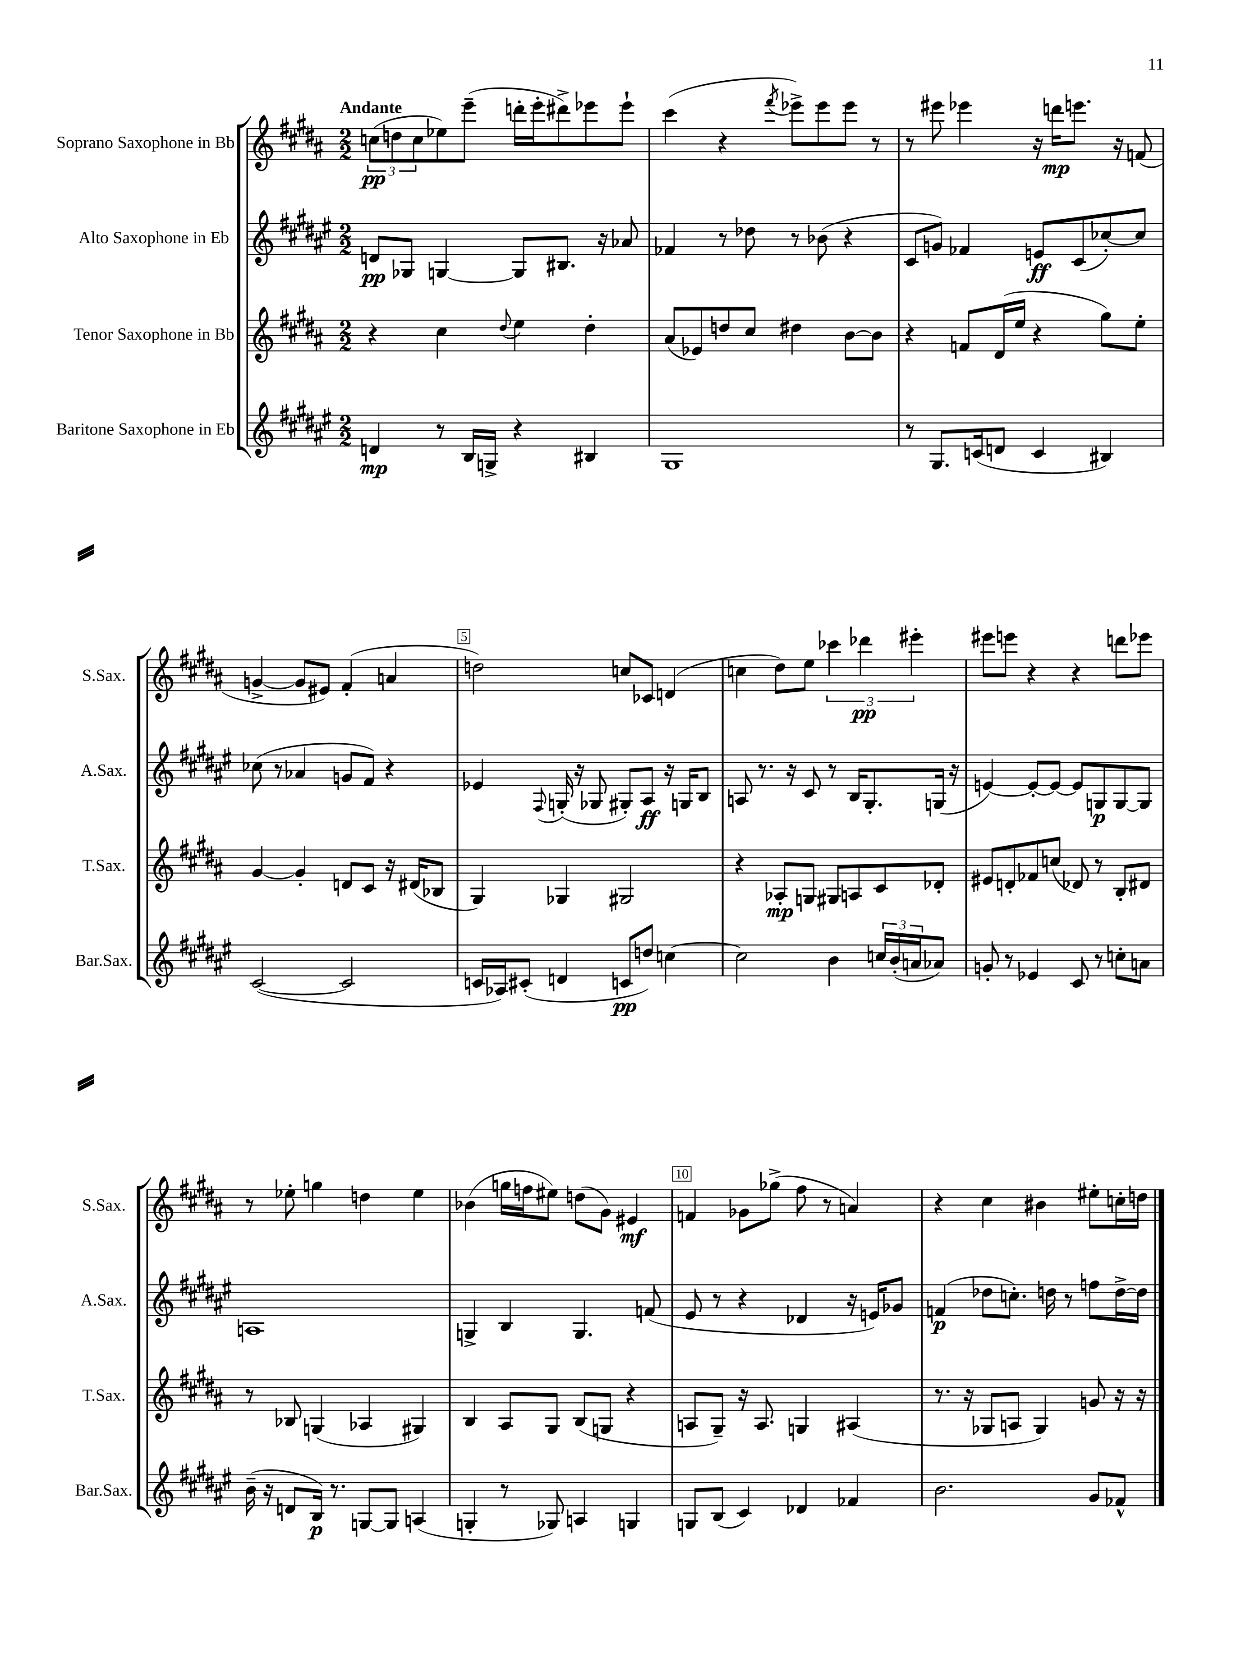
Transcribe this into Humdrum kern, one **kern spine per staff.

**kern	**kern	**kern	**kern
*staff4	*staff3	*staff2	*staff1
*clefG2	*clefG2	*clefG2	*clefG2
*k[f#c#g#d#a#e#]	*k[f#c#g#d#a#]	*k[f#c#g#d#a#e#]	*k[f#c#g#d#a#]
*M2/2	*M2/2	*M2/2	*M2/2
4d/	4r	8d/L	(12cc\L
.	.	.	12dd\
.	.	8G-/J	.
.	.	.	12cc\
8r	4cc#\	[4G/	8ee-\)
16B/LL	.	.	(8eee~\J
16G^/JJ	.	.	.
.	8qqdd#/	.	.
4r	4ee\	8G/]L	16ddd'\LL
.	.	.	16eee'\J
.	.	8.B#/J	8ddd#^\)
4B#/	4dd#'\	.	8eee-\
.	.	16r	.
.	.	8a-/	8eee-`\J
=	=	=	=
1G#	(8a#/L	4f-/	(4ccc#\
.	8e-/)	.	.
.	8dd/	8r	4r
.	8cc#/J	8dd-\	.
.	.	.	8qfff#/
.	4dd#\	8r	8eee-^\L)
.	.	(8b-\	8eee-\
.	[8b\L	4r	8eee-\J
.	8b\]J	.	8r
=	=	=	=
8r	4r	8c#/L	8r
8.G#/L	.	8g/J)	8eee#\
.	8f/L	4f-/	4eee-\
(16c/k	.	.	.
8d/J	(16d#/L	.	.
.	16ee/JJ	.	.
4c/	4r	8e/L	16r
.	.	.	16ddd\LK
.	.	(8c#/	8.eee\J
4B#/)	8gg#\L)	[8cc-'/)	.
.	.	.	16r
.	8ee'\J	8cc-/]J	(8f/
=	=	=	=
([2c#/	[4g#/	(8cc-\	[4g^/
.	.	8r	.
.	4g#'/]	4a-/	8g/]L
.	.	.	8e#/J)
2c#/]	8d/L	8g/L	(4f#'/
.	8c#/J	8f#/J)	.
.	16r	4r	4a/
.	(16d#/LK	.	.
.	8B-/J	.	.
=	=	=	=
16c/LL	4G#/)	4e-/	2dd\)
16A-/J)	.	.	.
(8c#'/J	.	.	.
.	.	8qqF#/	.
4d/	4G-/	(16G'/	.
.	.	16r	.
.	.	8G-/	.
8c/L	2G#/	8G#'/L)	8cc/L
8dd/J)	.	8A#/J	8c-/J
[4cc\	.	16r	(4d/
.	.	16G/LK	.
.	.	8B/J	.
=	=	=	=
2cc\]	4r	8A/	4cc\
.	.	8.r	.
.	8A-'/L	.	8dd#\L)
.	.	16r	.
.	8G/J	8c#/	8ee\J
4b\	8G#/L	8r	6ccc-\
.	8A/	16B/LK	.
.	.	.	6ddd-\
.	.	8.G#'/	.
24cc/LL	8c#/	.	.
(24b'/	.	.	.
24a/J	.	.	6eee#'\
8a-/J)	8d-'/J	(16G/Jk	.
.	.	16r	.
=	=	=	=
8g'/	8e#/L	[4e/)	8eee#\L
8r	8d'/	.	8eee\J
4e-/	8f-/	8e'/_L	4r
.	(8cc/J	8e/_J	.
8c#/	8d-/)	8e/]L	4r
8r	8r	8G/	.
8cc'\L	8B'/L	[8G/	8ddd\L
8a\J	8d#/J	8G/]J	8eee-\J
=	=	=	=
(16b~\	8r	1A	8r
16r	.	.	.
8d/L	8B-/	.	8ee-'\
16B/Jk)	(4G/	.	4gg\
8.r	.	.	.
[8G/L	4A-/	.	4dd\
8G/]J	.	.	.
(4A/	4G#/)	.	4ee-\
=	=	=	=
4G'/	4B/	4G^/	(4b-\
8r	8A#/L	4B/	16gg\LL
.	.	.	16ff\J
8G-/)	8G#/J	.	8ee#\J)
4A/	(8B/L	4.G/	(8dd\L
.	8G/J	.	8g#\J)
4G/	4r	.	4e#/
.	.	(8f/	.
=	=	=	=
8G/L	8A/L	8e#/	4f/
(8B/J	8G#~/J)	8r	.
4c#/)	16r	4r	8g-\L
.	8.A/	.	.
.	.	.	(8gg-^\J
4d-/	4G/	4d-/	8ff#\
.	.	.	8r
4f-/	(4A#/	16r	4a/)
.	.	16e/LK)	.
.	.	8g-/J	.
=	=	=	=
2.b\	8.r	(4f/	4r
.	16r	.	.
.	8G-/L	8dd-\L	4cc#\
.	8A/J	8.cc'\J)	.
.	4G-/)	.	4b#\
.	.	16dd\	.
.	.	8r	.
8g#/L	8g/	8ff\L	8ee#'\L
8f-^^/J	16r	[16dd^\L	16cc'\L
.	16r	16dd\]JJ	16dd\JJ
==	==	==	==
*-	*-	*-	*-
